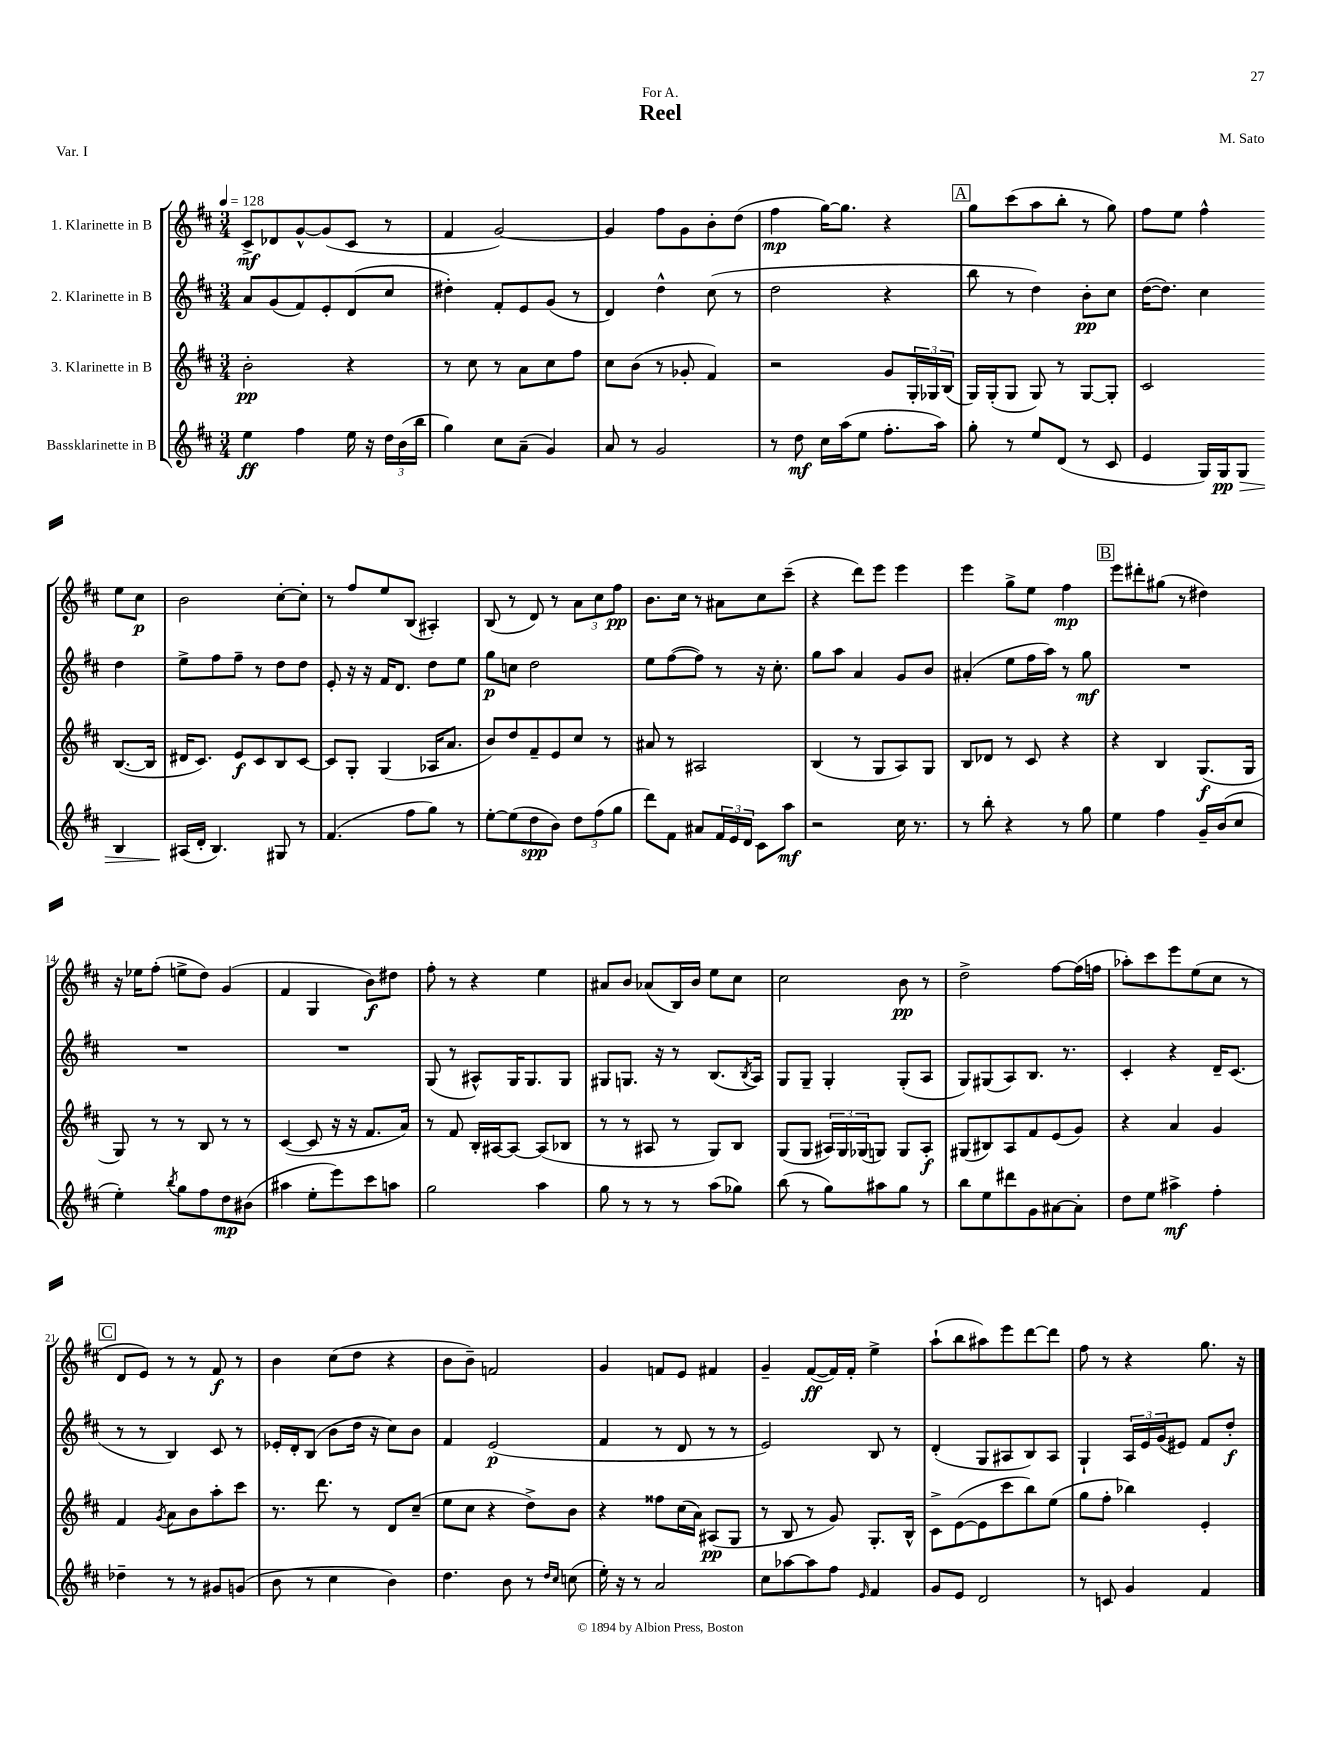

**kern	**dynam	**kern	**dynam	**kern	**dynam	**kern	**dynam
*part4	*part4	*part3	*part3	*part2	*part2	*part1	*part1
*staff4	*staff4	*staff3	*staff3	*staff2	*staff2	*staff1	*staff1
*I"Bassklarinette in B	*	*I"3. Klarinette in B	*	*I"2. Klarinette in B	*	*I"1. Klarinette in B	*
*clefG2	*	*clefG2	*	*clefG2	*	*clefG2	*
*k[f#c#]	*	*k[f#c#]	*	*k[f#c#]	*	*k[f#c#]	*
*M3/4	*	*M3/4	*	*M3/4	*	*M3/4	*
*MM128	*	*MM128	*	*MM128	*	*MM128	*
=1	=1	=1	=1	=1	=1	=1	=1
4ee\	ff	2b'\	pp	8a/L	.	8c#^/L	mf
.	.	.	.	(8g/	.	8d-X/	.
4ff#\	.	.	.	8f#/)	.	[8g^^/	.
.	.	.	.	8e'/	.	(8g/]	.
16ee\	.	4r	.	(8d/	.	8c#/J	.
16r	.	.	.	.	.	.	.
24dd\LL	.	.	.	8cc#/J	.	8r	.
(24b\	.	.	.	.	.	.	.
24bb\JJ	.	.	.	.	.	.	.
=2	=2	=2	=2	=2	=2	=2	=2
4gg\)	.	8r	.	4dd#X'\)	.	4f#/	.
.	.	8cc#\	.	.	.	.	.
8cc#\L	.	8r	.	8f#'/L	.	[2g/)	.
(8a~\J	.	8a\L	.	8e/	.	.	.
4g/)	.	8cc#\	.	(8g/J	.	.	.
.	.	8ff#\J	.	8r	.	.	.
=3	=3	=3	=3	=3	=3	=3	=3
8a/	.	8cc#\L	.	4d/)	.	4g/]	.
8r	.	(8b\J	.	.	.	.	.
2g/	.	8r	.	4dd^^\	.	8ff#\L	.
.	.	8g-X'/	.	.	.	8g\	.
.	.	4f#/)	.	(8cc#\	.	8b'\	.
.	.	.	.	8r	.	(8dd\J	.
=4	=4	=4	=4	=4	=4	=4	=4
8r	.	2r	.	2dd\	.	4ff#\	mp
8dd\	mf	.	.	.	.	.	.
16cc#\LL	.	.	.	.	.	[16gg\KL)	.
(16aa\J	.	.	.	.	.	8.gg\J]	.
8ee\J	.	.	.	.	.	.	.
8.ff#'\L	.	8g/L	.	4r	.	4r	.
.	.	24G'/L	.	.	.	.	.
.	.	24G-X/	.	.	.	.	.
16aa\Jk)	.	.	.	.	.	.	.
.	.	(24B/JJ	.	.	.	.	.
!!LO:REH:place=s1:t=A
=5	=5	=5	=5	=5	=5	=5	=5
8gg'\	.	16G/LL)	.	8bb\	.	8gg\L	.
.	.	(16G'/J	.	.	.	.	.
8r	.	8G/J	.	8r	.	(8ccc#\	.
8ee/L	.	8G/)	.	4dd\)	.	8aa\	.
(8d/J	.	8r	.	.	.	8bb'\J	.
8r	.	[8G/L	.	8b'\L	pp	8r	.
8c#/	.	8G'/J]	.	8cc#\J	.	8gg\)	.
=6	=6	=6	=6	=6	=6	=6	=6
4e/	.	2c#/	.	([16dd\KL	.	8ff#\L	.
.	.	.	.	8.dd\J])	.	.	.
.	.	.	.	.	.	8ee\J	.
16G/LL)	.	.	.	4cc#\	.	4ff#^^\	.
!	!LO:HP:b	!	!	!	!	!	!
16G/J	> pp	.	.	.	.	.	.
8G/J	.	.	.	.	.	.	.
4B/	.	([8.B/L	.	4dd\	.	8ee\L	.
.	.	.	.	.	.	8cc#\J	p
.	.	16B/Jk]	.	.	.	.	.
!!LO:LB:g=z
=7	=7	=7	=7	=7	=7	=7	=7
(16A#X/LL	.	16d#X/KL	.	8ee^\L	.	2b\	.
16d'/JJ	]	8.c#/J)	.	.	.	.	.
4.B/)	.	.	.	8ff#\	.	.	.
.	.	8e/L	f	8ff#~\J	.	.	.
.	.	8c#/	.	8r	.	.	.
8G#X/	.	8B/	.	8dd\L	.	[8cc#'\L	.
8r	.	[8c#/J	.	8dd\J	.	8cc#'\J]	.
=8	=8	=8	=8	=8	=8	=8	=8
(4.f#/	.	8c#/L]	.	8e'/	.	8r	.
.	.	8G'/J	.	16r	.	8ff#/L	.
.	.	.	.	16r	.	.	.
.	.	(4G/	.	16f#/KL	.	8ee/	.
.	.	.	.	8.d/J	.	.	.
8ff#\L	.	.	.	.	.	(8B/J	.
8gg\J)	.	16A-X/KL	.	8dd\L	.	4A#X'/)	.
.	.	8.a/J	.	.	.	.	.
8r	.	.	.	8ee\J	.	.	.
=9	=9	=9	=9	=9	=9	=9	=9
[8ee'\L	.	8b/L)	.	8gg\L	p	(8B/	.
(8ee\]	.	8dd/	.	8ccn\J	.	8r	.
8dd\	spp	8f#~/	.	2dd\	.	8d/)	.
8b\J)	.	8e/	.	.	.	8r	.
12dd\L	.	8cc#/J	.	.	.	12a\L	.
(12ff#\	.	.	.	.	.	12cc#\	.
.	.	8r	.	.	.	.	.
12gg\J	.	.	.	.	.	12ff#\J	pp
=10	=10	=10	=10	=10	=10	=10	=10
8ddd\L)	.	8a#X/	.	8ee\L	.	8.b\L	.
8f#\J	.	8r	.	([8ff#\	.	.	.
.	.	.	.	.	.	16cc#\Jk	.
8a#X/L	.	2A#X/	.	8ff#\J])	.	8r	.
24f#/L	.	.	.	8r	.	8a#X\L	.
24e/	.	.	.	.	.	.	.
24d/JJ	.	.	.	.	.	.	.
8c#\L	.	.	.	16r	.	8cc#\	.
.	.	.	.	8.cc#'\	.	.	.
8aa\J	mf	.	.	.	.	(8ccc#~\J	.
=11	=11	=11	=11	=11	=11	=11	=11
2r	.	(4B/	.	8gg\L	.	4r	.
.	.	.	.	8aa\J	.	.	.
.	.	8r	.	4a/	.	8ddd\L)	.
.	.	8G/L	.	.	.	8eee\J	.
16cc#\	.	8A/)	.	8g/L	.	4eee\	.
8.r	.	.	.	.	.	.	.
.	.	8G/J	.	8b/J	.	.	.
=12	=12	=12	=12	=12	=12	=12	=12
8r	.	8B/L	.	(4a#X'/	.	4eee\	.
8bb'\	.	8d-X/J	.	.	.	.	.
4r	.	8r	.	8ee\L	.	8gg^\L	.
.	.	8c#/	.	16ff#\L	.	8ee\J	.
.	.	.	.	16aa\JJ)	.	.	.
8r	.	4r	.	8r	.	4ff#\	mp
8gg\	.	.	.	8gg\	mf	.	.
!!LO:REH:place=s1:t=B
=13	=13	=13	=13	=13	=13	=13	=13
4ee\	.	4r	.	2.r	.	8eee\L	.
.	.	.	.	.	.	8ddd#X'\	.
4ff#\	.	4B/	.	.	.	(8gg#X\J	.
.	.	.	.	.	.	8r	.
16g~/LL	.	(8.G/L	f	.	.	4dd#X\)	.
(16b/J	.	.	.	.	.	.	.
8cc#/J	.	.	.	.	.	.	.
.	.	16G/Jk	.	.	.	.	.
!!LO:LB:g=z
=14	=14	=14	=14	=14	=14	=14	=14
4ee'\)	.	8G/)	.	2.r	.	16r	.
.	.	.	.	.	.	16ee-X\KL	.
.	.	8r	.	.	.	(8ff#'\J	.
8qbb/	.	.	.	.	.	.	.
8gg\L	.	8r	.	.	.	8een^\L	.
8ff#\	.	8B/	.	.	.	8dd\J)	.
8dd\	mp	8r	.	.	.	(4g/	.
(8b#X\J	.	8r	.	.	.	.	.
=15	=15	=15	=15	=15	=15	=15	=15
4aa#X\	.	([4c#/	.	2.r	.	4f#/	.
8ee'\L	.	8c#/]	.	.	.	4G/	.
8eee\)	.	16r	.	.	.	.	.
.	.	16r	.	.	.	.	.
8ccc#\	.	8.f#/L	.	.	.	8b\L)	f
8aan\J	.	.	.	.	.	8dd#X\J	.
.	.	16a/Jk)	.	.	.	.	.
=16	=16	=16	=16	=16	=16	=16	=16
2gg\	.	8r	.	(8G/	.	8ff#'\	.
.	.	8f#/	.	8r	.	8r	.
.	.	16B'/LL	.	8A#X^^/L)	.	4r	.
.	.	[16A#X/J	.	.	.	.	.
.	.	8A#/J_	.	16G/K	.	.	.
.	.	.	.	8.G/	.	.	.
4aa\	.	(8A#/L]	.	.	.	4ee\	.
.	.	8B-X/J	.	8G/J	.	.	.
=17	=17	=17	=17	=17	=17	=17	=17
8gg\	.	8r	.	8G#X/L	.	8a#X/L	.
8r	.	8r	.	8.Gn/J	.	8b/J	.
8r	.	8A#X/	.	.	.	(8a-X/L	.
.	.	.	.	16r	.	.	.
8r	.	8r	.	8r	.	16B/L)	.
.	.	.	.	.	.	16b/JJ	.
(8aa\L	.	8G/L)	.	(8.B/L	.	8ee\L	.
8gg-X\J)	.	8B/J	.	.	.	8cc#\J	.
.	.	.	.	8qB/	.	.	.
.	.	.	.	16A/Jk)	.	.	.
=18	=18	=18	=18	=18	=18	=18	=18
(8bb\	.	(8G/L	.	8G/L	.	2cc#\	.
8r	.	8G/J	.	8G~/J	.	.	.
8gg\L)	.	24A#X/LL)	.	4G'/	.	.	.
.	.	24G/	.	.	.	.	.
.	.	(24G-X/J	.	.	.	.	.
8aa#X\	.	8Gn/J)	.	.	.	.	.
8gg\J	.	8G/L	.	(8G'/L	.	8b\	pp
8r	.	8A#'/J	f	8A/J	.	8r	.
=19	=19	=19	=19	=19	=19	=19	=19
8bb\L	.	(8G#X/L	.	8G/L)	.	2dd^\	.
8ee\	.	8B#X/)	.	(8G#X/	.	.	.
8ddd#X\	.	8A/	.	8A/)	.	.	.
8g\	.	8f#/	.	8.B/J	.	.	.
[8a#X\	.	(8e/	.	.	.	[8ff#\L	.
.	.	.	.	8.r	.	.	.
8a#'\J]	.	8g/J)	.	.	.	(16ff#\L]	.
.	.	.	.	.	.	16ffn\JJ	.
=20	=20	=20	=20	=20	=20	=20	=20
8dd\L	.	4r	.	4c#'/	.	8aa-X'\L)	.
8ee\J	.	.	.	.	.	8ccc#\	.
4aa#X^\	mf	4a/	.	4r	.	8eee\	.
.	.	.	.	.	.	(8ee\	.
4ff#'\	.	4g/	.	16d~/KL	.	8cc#\J	.
.	.	.	.	(8.c#/J	.	.	.
.	.	.	.	.	.	8r	.
!!LO:LB:g=z
!!LO:REH:place=s1:t=C
=21	=21	=21	=21	=21	=21	=21	=21
4dd-X~\	.	4f#/	.	8r	.	8d/L	.
.	.	.	.	8r	.	8e/J)	.
.	.	8qg/	.	.	.	.	.
8r	.	8a\L	.	4B/)	.	8r	.
8r	.	8b\	.	.	.	8r	.
8g#X/L	.	8aa'\	.	8c#/	.	8f#/	f
(8gn/J	.	8ccc#\J	.	8r	.	8r	.
=22	=22	=22	=22	=22	=22	=22	=22
8b\	.	8.r	.	16e-X'/LL	.	4b\	.
.	.	.	.	16d'/J	.	.	.
8r	.	.	.	(8B/J	.	.	.
.	.	8.ddd\	.	.	.	.	.
4cc#\	.	.	.	8b\L	.	(8cc#\L	.
.	.	8r	.	16dd\Jk	.	8dd\J	.
.	.	.	.	16r	.	.	.
4b\)	.	8d/L	.	8cc#\L)	.	4r	.
.	.	(8cc#~/J	.	8b\J	.	.	.
=23	=23	=23	=23	=23	=23	=23	=23
4.dd\	.	8ee\L	.	4f#/	.	8b\L	.
.	.	8cc#\J	.	.	.	8b~\J)	.
.	.	4r	.	(2e/	p	2fn/	.
8b\	.	.	.	.	.	.	.
8r	.	8dd^\L)	.	.	.	.	.
16qqdd/LL	.	.	.	.	.	.	.
16qqcc#/JJ	.	.	.	.	.	.	.
(8ccn\	.	8b\J	.	.	.	.	.
=24	=24	=24	=24	=24	=24	=24	=24
16ee'\)	.	4r	.	4f#/	.	4g/	.
16r	.	.	.	.	.	.	.
8r	.	.	.	.	.	.	.
2a/	.	8ff##X\L	.	8r	.	8fn/L	.
.	.	(16cc#\L	.	8d/	.	8e/J	.
.	.	16a\JJ)	.	.	.	.	.
.	.	(8A#X/L	pp	8r	.	4f#X/	.
.	.	8G/J	.	8r	.	.	.
=25	=25	=25	=25	=25	=25	=25	=25
8cc#\L	.	8r	.	2e/)	.	4g~/	.
[8aa-X\	.	8B/	.	.	.	.	.
8aa-\]	.	8r	.	.	.	([8f#/L	ff
8ff#\J	.	8g/)	.	.	.	16f#/L])	.
.	.	.	.	.	.	16f#'/JJ	.
16qqe/	.	.	.	.	.	.	.
4f#/	.	8.G'/L	.	8B/	.	4ee^\	.
.	.	.	.	8r	.	.	.
.	.	16B^^/Jk	.	.	.	.	.
=26	=26	=26	=26	=26	=26	=26	=26
8g/L	.	8c#^\L	.	(4d'/	.	(8aa`\L	.
8e/J	.	([8e\	.	.	.	8bb\	.
2d/	.	8e\]	.	8G/L	.	8aa#X\)	.
.	.	8ccc#\	.	8A#X/	.	8eee\	.
.	.	8bb\)	.	8B/)	.	[8ddd\	.
.	.	(8ee\J	.	8A#/J	.	8ddd\J]	.
=27	=27	=27	=27	=27	=27	=27	=27
8r	.	8gg\L	.	4G`/	.	8ff#\	.
8cn/	.	8ff#'\J	.	.	.	8r	.
4g/	.	4bb-X\)	.	24A/LL	.	4r	.
.	.	.	.	24e/	.	.	.
.	.	.	.	(24g/J	.	.	.
.	.	.	.	8e#X/J)	.	.	.
4f#/	.	4e'/	.	8f#/L	.	8.gg\	.
.	.	.	.	8dd'/J	f	.	.
.	.	.	.	.	.	16r	.
==	==	==	==	==	==	==	==
*-	*-	*-	*-	*-	*-	*-	*-
